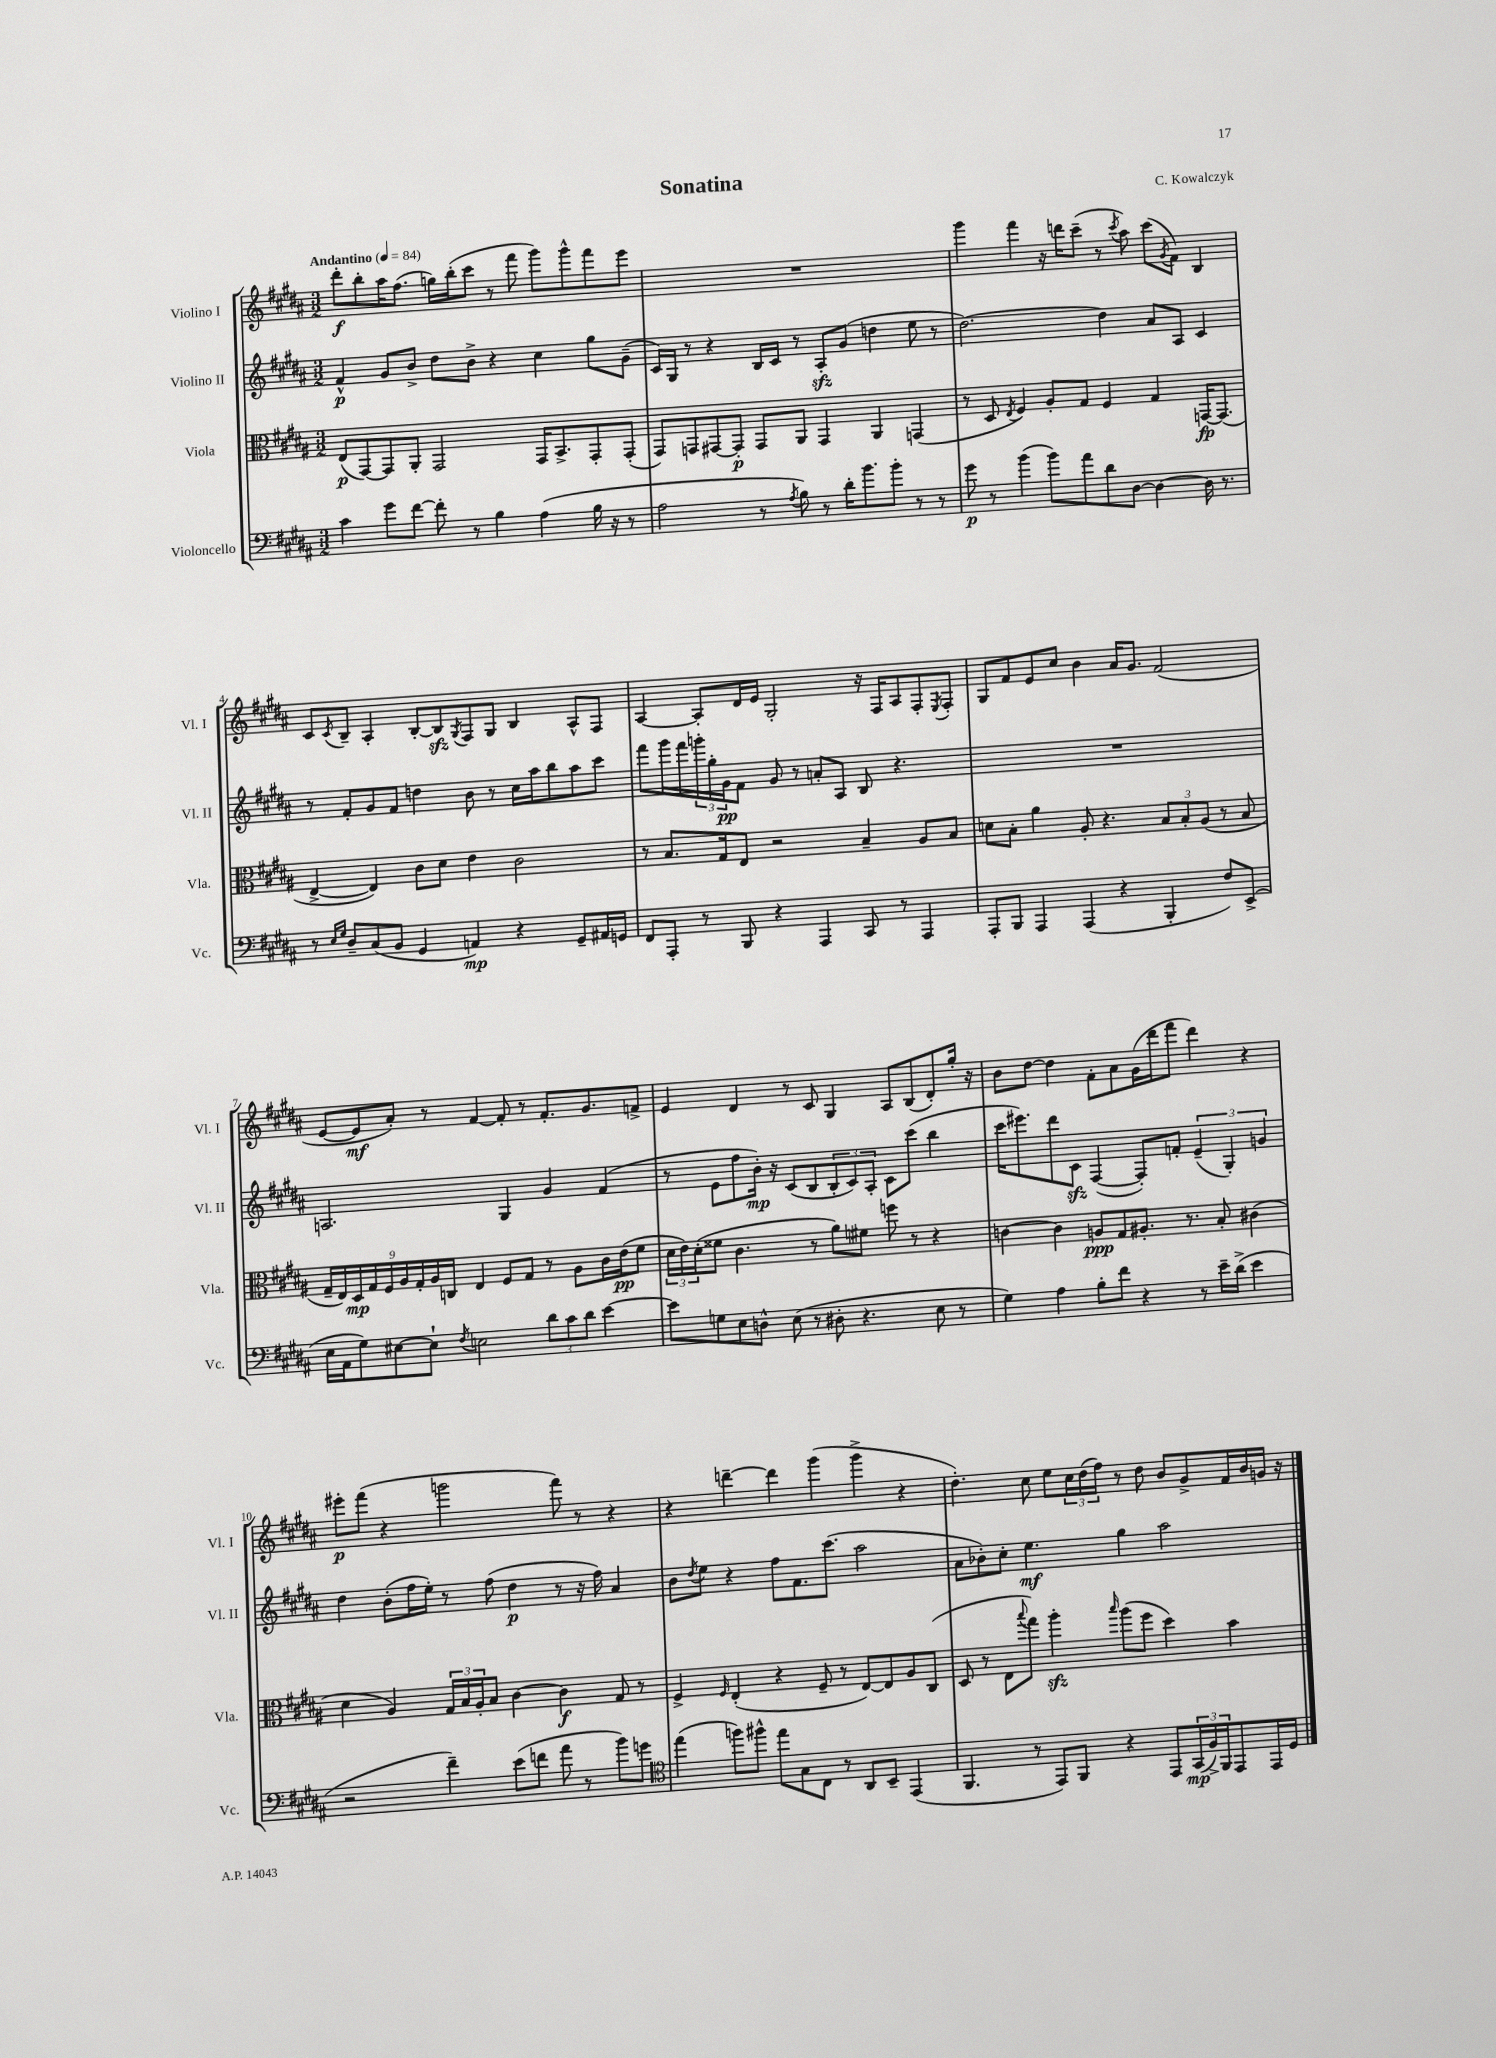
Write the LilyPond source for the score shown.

\header { title = "Sonatina" composer = "C. Kowalczyk" }
<<
\new StaffGroup <<
\new Staff = "s0" \with { instrumentName = "Violino I" shortInstrumentName = "Vl. I" } {
    \clef treble \key b \major \numericTimeSignature \time 3/2 \tempo "Andantino" 4 = 84
    dis'''8-.\f b''8-. ais''16 fis''8.( g''16) b''16-.( cis'''8 r8 fis'''8 gis'''8) gis'''8-^ fis'''8 e'''8 |
    R1. |
    gis'''4 fis'''4 r16 d'''16 cis'''8--( r8 \acciaccatura { cis'''8 } ais''8) cis'''8( \acciaccatura { gis'8 } fis'8) b4 |
    cis'8 \acciaccatura { cis'8 } b8-- ais4-. b8~-. b8\sfz \acciaccatura { gis8 } fis8 gis8 b4 ais8-^ fis8 |
    ais4~ ais8-. dis'16 e'16 gis2-. r16 fis16 ais8 fis8-. \acciaccatura { e8 } fis8-. |
    gis8 fis'8 e'8 cis''8 b'4 ais'16 gis'8. fis'2( |
    e'8~ e'8\mf ais'8-.) r8 fis'4~ fis'8-. r8 fis'8.-. gis'8. f'8-> |
    e'4 dis'4 r8 cis'8 gis4 ais8 b8( dis'8-.) gis''16-. r16 |
    b'8 dis''8~ dis''4 fis'8-. ais'8 gis'16( dis'''16 fis'''8 dis'''4) r4 |
    eis'''8-.\p fis'''8( r4 g'''2 fis'''8) r8 r4 |
    r4 d'''4~-- d'''4 gis'''4( gis'''4-> r4 |
    dis''4.-.) cis''8 e''8 \tuplet 3/2 { cis''16 dis''16( fis''16) } r8 dis''8 b'8 gis'8-> fis'16 b'16 g'16 r16 \bar "|." |
}
\new Staff = "s1" \with { instrumentName = "Violino II" shortInstrumentName = "Vl. II" } {
    \clef treble \key b \major \numericTimeSignature \time 3/2
    fis'4-^\p gis'8 b'8-> dis''8 b'8-> r4 cis''4 gis''8 gis'8--( |
    cis'16) gis16 r8 r4 b16 cis'16 r8 ais8-.\sfz gis'8( d''4 e''8 r8 |
    dis''2.~) dis''4 ais'8 ais8 cis'4 |
    r8 fis'8-. gis'8 fis'8 d''4 b'8 r8 cis''16 ais''16 b''8 ais''8 cis'''8 |
    fis'''8 gis'''16 fis'''16 \tuplet 3/2 { g'''16-. gis''16-. gis'16\pp } fis'8 gis'8 r8 a'8-. ais8 b8 r4. |
    R1. |
    a2. gis4 gis'4 fis'4( |
    r8 e'8 fis''8 b'16-.\mp) r16 cis'8( b8 \tuplet 3/2 { b8-. cis'8) ais8-. } cis'8 cis'''8( b''4 |
    cis'''16 eis'''8.) dis'''8 cis'8\sfz fis4~( fis8-.) f'8-. \tuplet 3/2 { e'4--( gis4-.) g'4 } |
    dis''4 b'8-.( fis''16 e''16-.) r8 fis''8( dis''4\p r8 r16 fis''16) ais'4 |
    b'8 \acciaccatura { dis''8 } e''8 r4 fis''8 fis'8. cis'''8.( ais''2 |
    ais'8 bes'8-.) cis''8-. e''4.\mf gis''4 ais''2 \bar "|." |
}
\new Staff = "s2" \with { instrumentName = "Viola" shortInstrumentName = "Vla." } {
    \clef alto \key b \major \numericTimeSignature \time 3/2
    e8\p( gis,8~) gis,8 ais,8-. gis,2 gis,16 b,8.-> gis,8-. gis,8-.( |
    gis,8) g,8 gis,8~ gis,8-.\p gis,8 ais,8 gis,4 ais,4 g,4( |
    r8 dis8 \acciaccatura { e8 } fis4) ais8-. gis8 fis4 gis4 g,16~\fp g,8.( |
    e4~-> e4) cis'8 dis'8 e'4 cis'2 |
    r8 b8. gis16 e8 r2 b4-- ais8 b8 |
    d'8 b8-. ais'4 ais8-. r4. \tuplet 3/2 { b8 b8-. ais8( } r8 b8 |
    \tuplet 9/8 { gis16-- e16) dis16\mp gis16 fis16 ais16 gis16-. ais16 c16 } e4 fis8 gis8 r8 ais8 cis'16 e'16\pp( fis'8 |
    \tuplet 3/2 { dis'16 e'16) dis'16-.( } fisis'8 cis'4. r8 ais'8) fis'8 f''8 r8 r4 |
    c'4~ c'4 a8\ppp gis8 ais8.-. r8. b8-. cis'4( |
    dis'4 ais4) \tuplet 3/2 { gis16 b16 ais16-. } b8 cis'4~ cis'4\f gis8 r8 |
    fis4-> \grace { fis16 } e4-.( r4 fis8-- r8 e8~) e8 ais8 cis8( |
    dis8 r8 e8 \appoggiatura { b''8 } gis''8) ais''4-.\sfz \grace { b''16 } ais''8( fis''8 dis''4) b'4 \bar "|." |
}
\new Staff = "s3" \with { instrumentName = "Violoncello" shortInstrumentName = "Vc." } {
    \clef bass \key b \major \numericTimeSignature \time 3/2
    cis'4 gis'8 fis'8~ fis'8-. r8 b4 ais4( b16 r16 r8 |
    ais2 r8 \acciaccatura { ais8 } b8) r8 dis'16-. b'8. b'8-. r8 r8 |
    gis'8\p r8 b'4( b'8) ais'8 dis'8 dis8~ dis4~ dis16 r8. |
    r8 \grace { e16 gis16 } dis8-- cis8( b,8 gis,4 a,4\mp) r4 gis,8-- ais,16 g,16 |
    fis,8 ais,,8-. r8 b,,8 r4 ais,,4 cis,8 r8 ais,,4 |
    ais,,8-. b,,8 ais,,4 ais,,4( r4 b,,4-. fis8) e,8->( |
    e16 ais,16 gis8) eis8~ eis8-! \acciaccatura { fis8 } e2 \tuplet 3/2 { dis'8 cis'8 dis'8 } e'4~ |
    e'8 g8 e8 d8-^ e8( r8 dis8-. r4. e8 r8 |
    gis4) ais4 b8-. fis'8 r4 r8 e'16-- dis'16->( e'4 |
    r2 fis'4--) e'8( f'8 ais'8 r8 b'8) g'8 |
    \clef tenor e''4( f''8) fis''8-^ e''8 gis8 cis8 r8 ais,8 b,8-- e,4( |
    fis,4. r8 e,8) fis,8 r4 e,8 \tuplet 3/2 { gis,16\mp( fis16->) fis,16 } e,8 e,16 dis16 \bar "|." |
}
>>
>>
